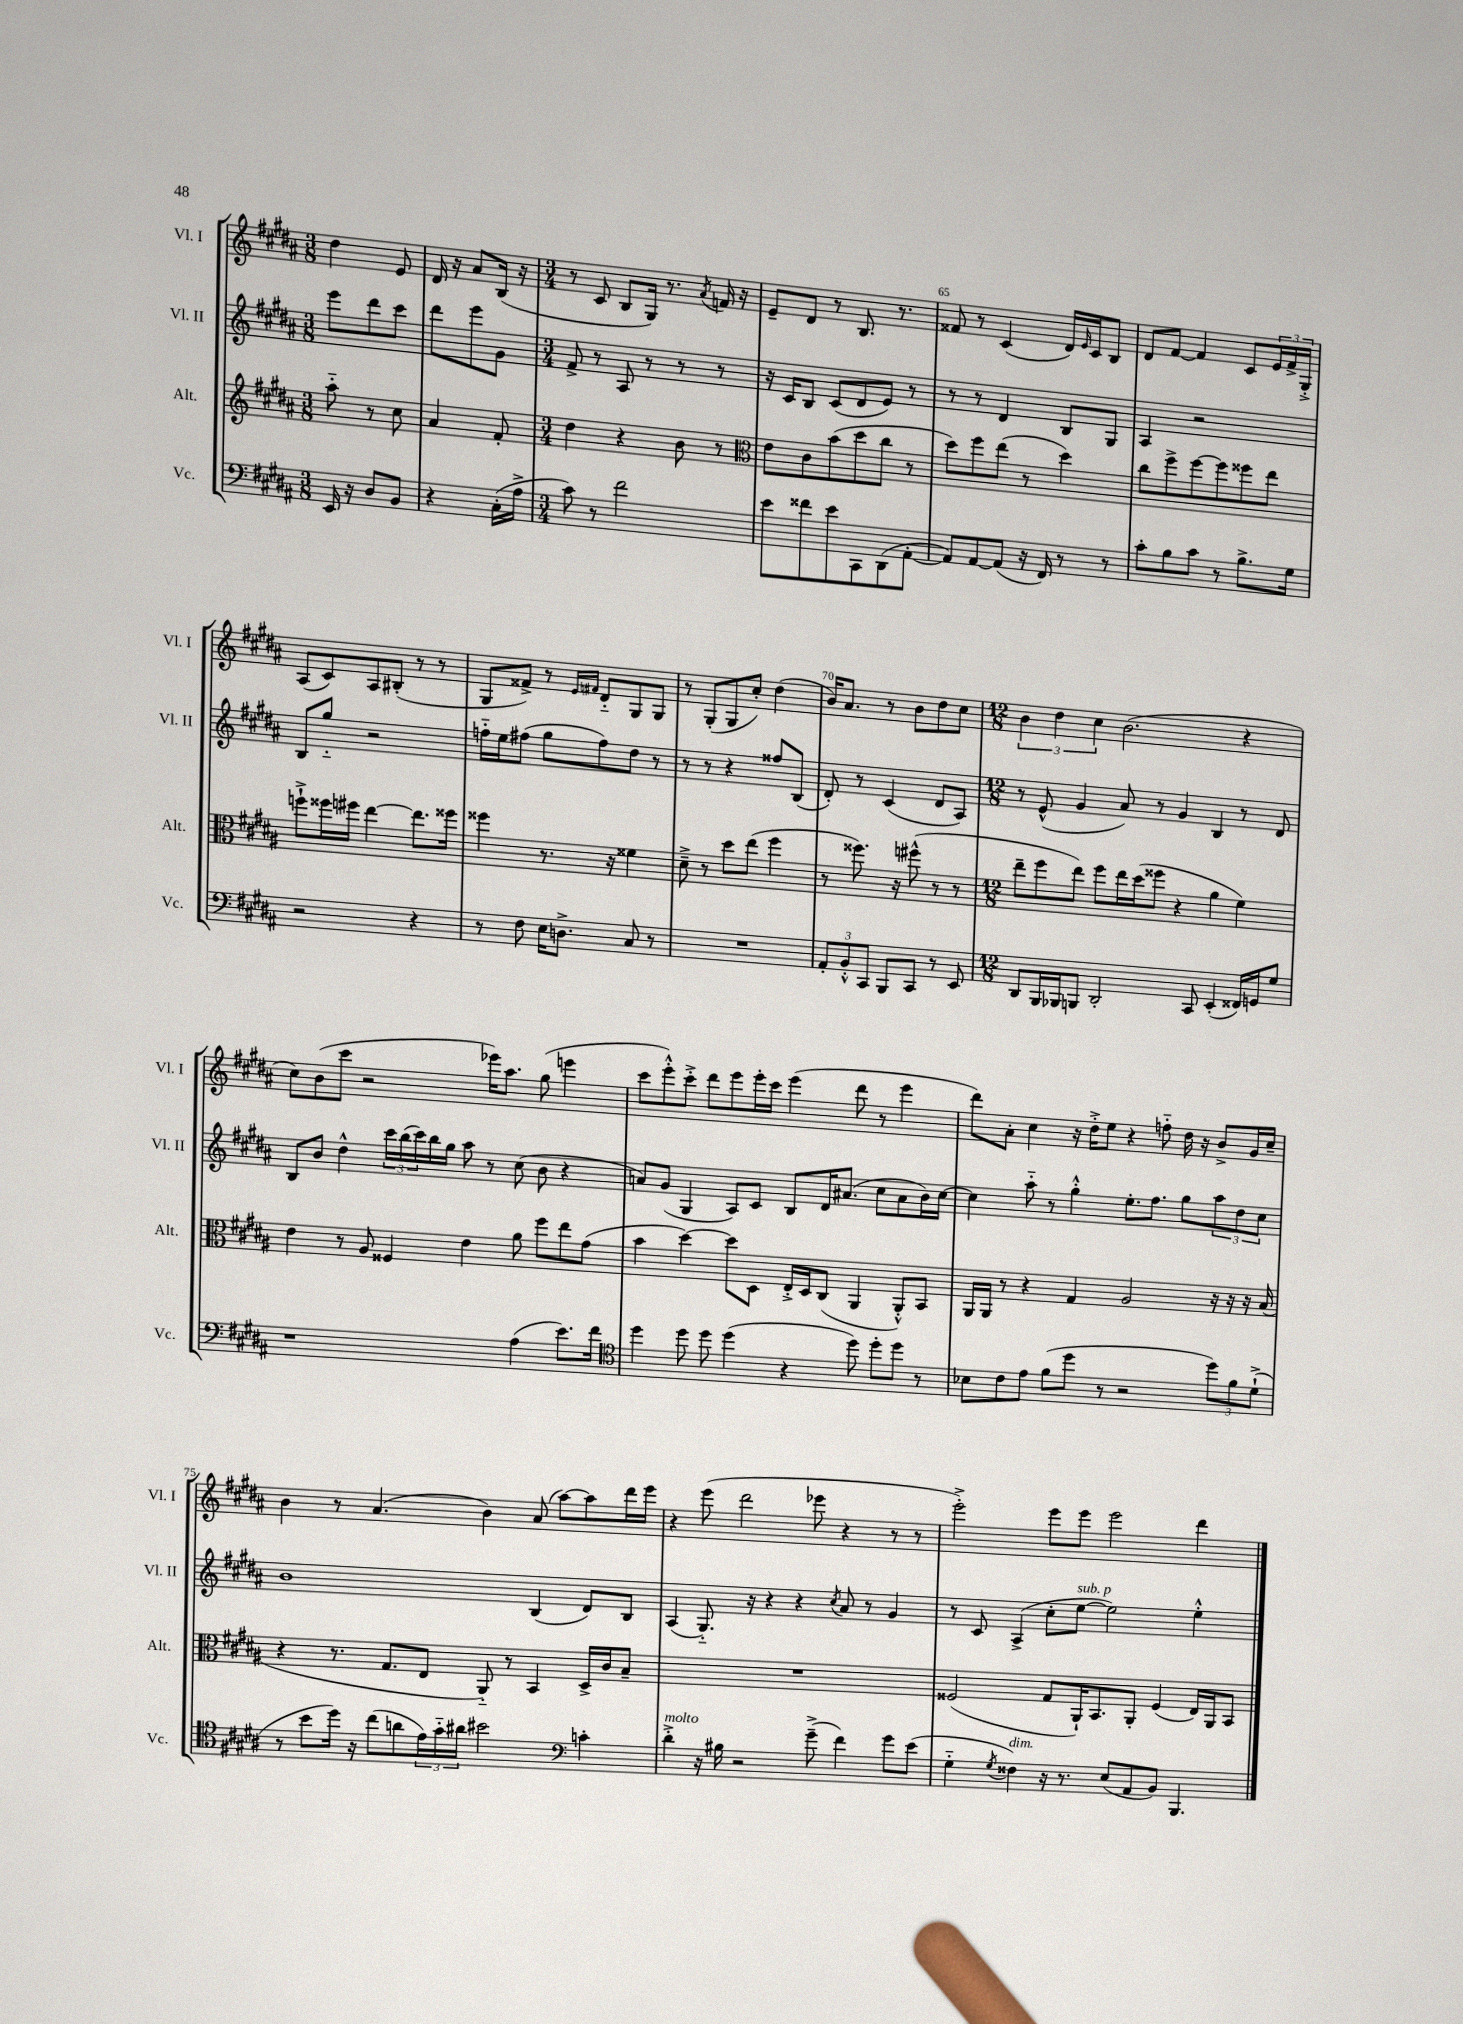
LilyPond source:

<<
\new StaffGroup <<
\new Staff = "s0" \with { instrumentName = "Vl. I" shortInstrumentName = "Vl. I" } {
    \clef treble \key b \major \numericTimeSignature \time 3/8
    dis''4 e'8 |
    dis'16 r16 ais'8 b16( r16 |
    \numericTimeSignature \time 3/4 r8 cis'8 b8 gis16) r8. \acciaccatura { ais'8 } f'16 r16 |
    e'8-- dis'8 r8 b8. r8. |
    fisis'8 r8 cis'4( dis'16) \grace { e'16 } cis'16 b8 |
    dis'8 fis'8~ fis'4 cis'8 \tuplet 3/2 { e'16 fis'16-> gis16-.-> } |
    ais8( cis'8) ais8 bis8-.( r8 r8 |
    gis8 fisis'8->) r8 \grace { e'16 fis'16 } dis'8-_ gis8 gis8 |
    r8 gis8-.( gis8 cis''8-.) dis''4( |
    b'16) ais'8. r8 b'8 dis''8 cis''8 |
    \numericTimeSignature \time 12/8 \tuplet 3/2 { b'4 dis''4 cis''4 } b'2.( r4 |
    cis''8) b'8( cis'''8 r2 ees'''16) ais''8. gis''8( e'''4 |
    cis'''8 e'''8-.-^) cis'''8-.-> dis'''8 e'''8 e'''16-. cis'''16 e'''4( dis'''8 r8 e'''4 |
    dis'''8) ais'8-. cis''4 r16 dis''16-.-> e''8 r4 f''8-_ dis''16 r16 b'8-> gis'16 cis''16-- |
    b'4 r8 ais'4.( b'4) ais'8( ais''8~) ais''8 dis'''16 e'''16 |
    r4 e'''8( dis'''2 ees'''8 r4 r8 r8 |
    e'''2-.->) e'''8 e'''8 e'''2 dis'''4 \bar "|." |
}
\new Staff = "s1" \with { instrumentName = "Vl. II" shortInstrumentName = "Vl. II" } {
    \clef treble \key b \major \numericTimeSignature \time 3/8
    e'''8 dis'''8 cis'''8 |
    dis'''8 e'''8 gis'8 |
    \numericTimeSignature \time 3/4 fis'8-> r8 ais8 r8 r8 r8 |
    r16 cis'16 b8 cis'8( dis'8 e'8) r8 |
    r8 r8 dis'4 b8 gis8 |
    ais4 r2 |
    b8 gis''8-_ r2 |
    f''16-_ e''16 fis''8( gis''8 fis''8) dis''8 r8 |
    r8 r8 r4 fisis''8 b8( |
    dis'8-.) r8 cis'4( dis'8 ais8) |
    \numericTimeSignature \time 12/8 r8 e'8-^( gis'4 ais'8) r8 gis'4 b4 r8 dis'8 |
    b8 b'8 dis''4-^ \tuplet 3/2 { cis'''16 b''16( cis'''16) } b''16 gis''16 ais''8 r8 cis''8( b'8 r4 |
    a'8) gis'8( gis4 ais8) cis'8 b8 dis'16 ais'8.( cis''8 ais'8 b'16) cis''16~ |
    cis''4 ais''8-_ r8 gis''4-.-^ e''8.-. fis''8. gis''8 \tuplet 3/2 { ais''8 dis''8 cis''8 } |
    b'1 b4( dis'8) b8 |
    ais4( gis8.-_) r16 r4 r4 \acciaccatura { cis''8 } ais'8 r8 gis'4 |
    r8 cis'8 ais4->( cis''8-. e''8~^\markup { \italic "sub. p" } e''2) e''4-.-^ \bar "|." |
}
\new Staff = "s2" \with { instrumentName = "Alt." shortInstrumentName = "Alt." } {
    \clef treble \key b \major \numericTimeSignature \time 3/8
    ais''8-_ r8 cis''8 |
    ais'4 fis'8-. |
    \numericTimeSignature \time 3/4 dis''4 r4 b'8 r8 |
    \clef alto e'8 cis'8 b'8( dis''8 cis''8 r8 |
    dis''8) fis''8 e''8( r8 dis''4) |
    cis''8 fis''8-> fis''8~ fis''8 fisis''8 e''8 |
    f''8-!-> fisis''16 fis''16 e''4~ e''8. fisis''16 |
    fisis''4 r8. r16 fisis'4 |
    dis'8---> r8 dis''8 e''8( fis''4 |
    r8 fisis''8.) r16 fis''8-^( r8 r8 |
    \numericTimeSignature \time 12/8 e''8-- fis''8 e''8) fis''8 e''16 dis''16( fisis''8 r4 ais'4 fis'4) |
    e'4 r8 ais8 fisis4 e'4 ais'8 fis''8 e''8 gis'8( |
    b'4 dis''4~) dis''8 dis8 e16-.-> dis16 cis8( ais,4 ais,8-.-^) b,8 |
    ais,16 ais,16 r8 r4 gis4 ais2 r16 r16 r16 b16( |
    r4 r8. gis8. e8 ais,8-_) r8 b,4 dis16-> cis'16 b8-- |
    R1. |
    fisis2( gis8 ais,16-!) b,8. ais,8-. fisis4( e16) ais,16 b,8 \bar "|." |
}
\new Staff = "s3" \with { instrumentName = "Vc." shortInstrumentName = "Vc." } {
    \clef bass \key b \major \numericTimeSignature \time 3/8
    e,16 r16 dis8 b,8 |
    r4 cis16-.( ais16-> |
    \numericTimeSignature \time 3/4 cis'8) r8 fis'2 |
    e'8 fisis'8 e'8 cis,8 dis,8( ais,8~-. |
    ais,8) ais,8~ ais,8( r16 fis,16) r8 r8 |
    cis'8-. b8 cis'8 r8 b8.-> gis16 |
    r2 r4 |
    r8 fis8 e16 d8.-> cis8 r8 |
    R2. |
    \tuplet 3/2 { ais,8-. b,8-.-^ cis,8 } b,,8 cis,8 r8 e,8 |
    \numericTimeSignature \time 12/8 dis,8 b,,16 bes,,16 b,,8 dis,2-. cis,8 e,4-.( fisis,16) g,16 gis8 |
    r1 ais4( e'8.) fis'16 |
    \clef tenor dis''4 dis''8 dis''8 dis''4( r4 dis''8) dis''8-. dis''8 r8 |
    bes8 cis'8 e'8 fis'8( dis''8 r8 r2 \tuplet 3/2 { dis''8) fis'8 dis'8-!->( } |
    r8 b'8 dis''16) r16 cis''8( a'8 \tuplet 3/2 { e'16) gis'16-_ ais'16 } bis'2 \clef bass c'4-. |
    dis'4-.->^\markup { \italic "molto" } r16 bis16 r2 gis'8--->( fis'4) gis'8 e'8( |
    gis4-_ \acciaccatura { gis8 } fisis4^\markup { \italic "dim." }) r16 r8. e8( ais,8 b,8) b,,4. \bar "|." |
}
>>
>>
\layout { \context { \Score currentBarNumber = #61 \override BarNumber.break-visibility = ##(#f #t #t) barNumberVisibility = #(every-nth-bar-number-visible 5) } }
